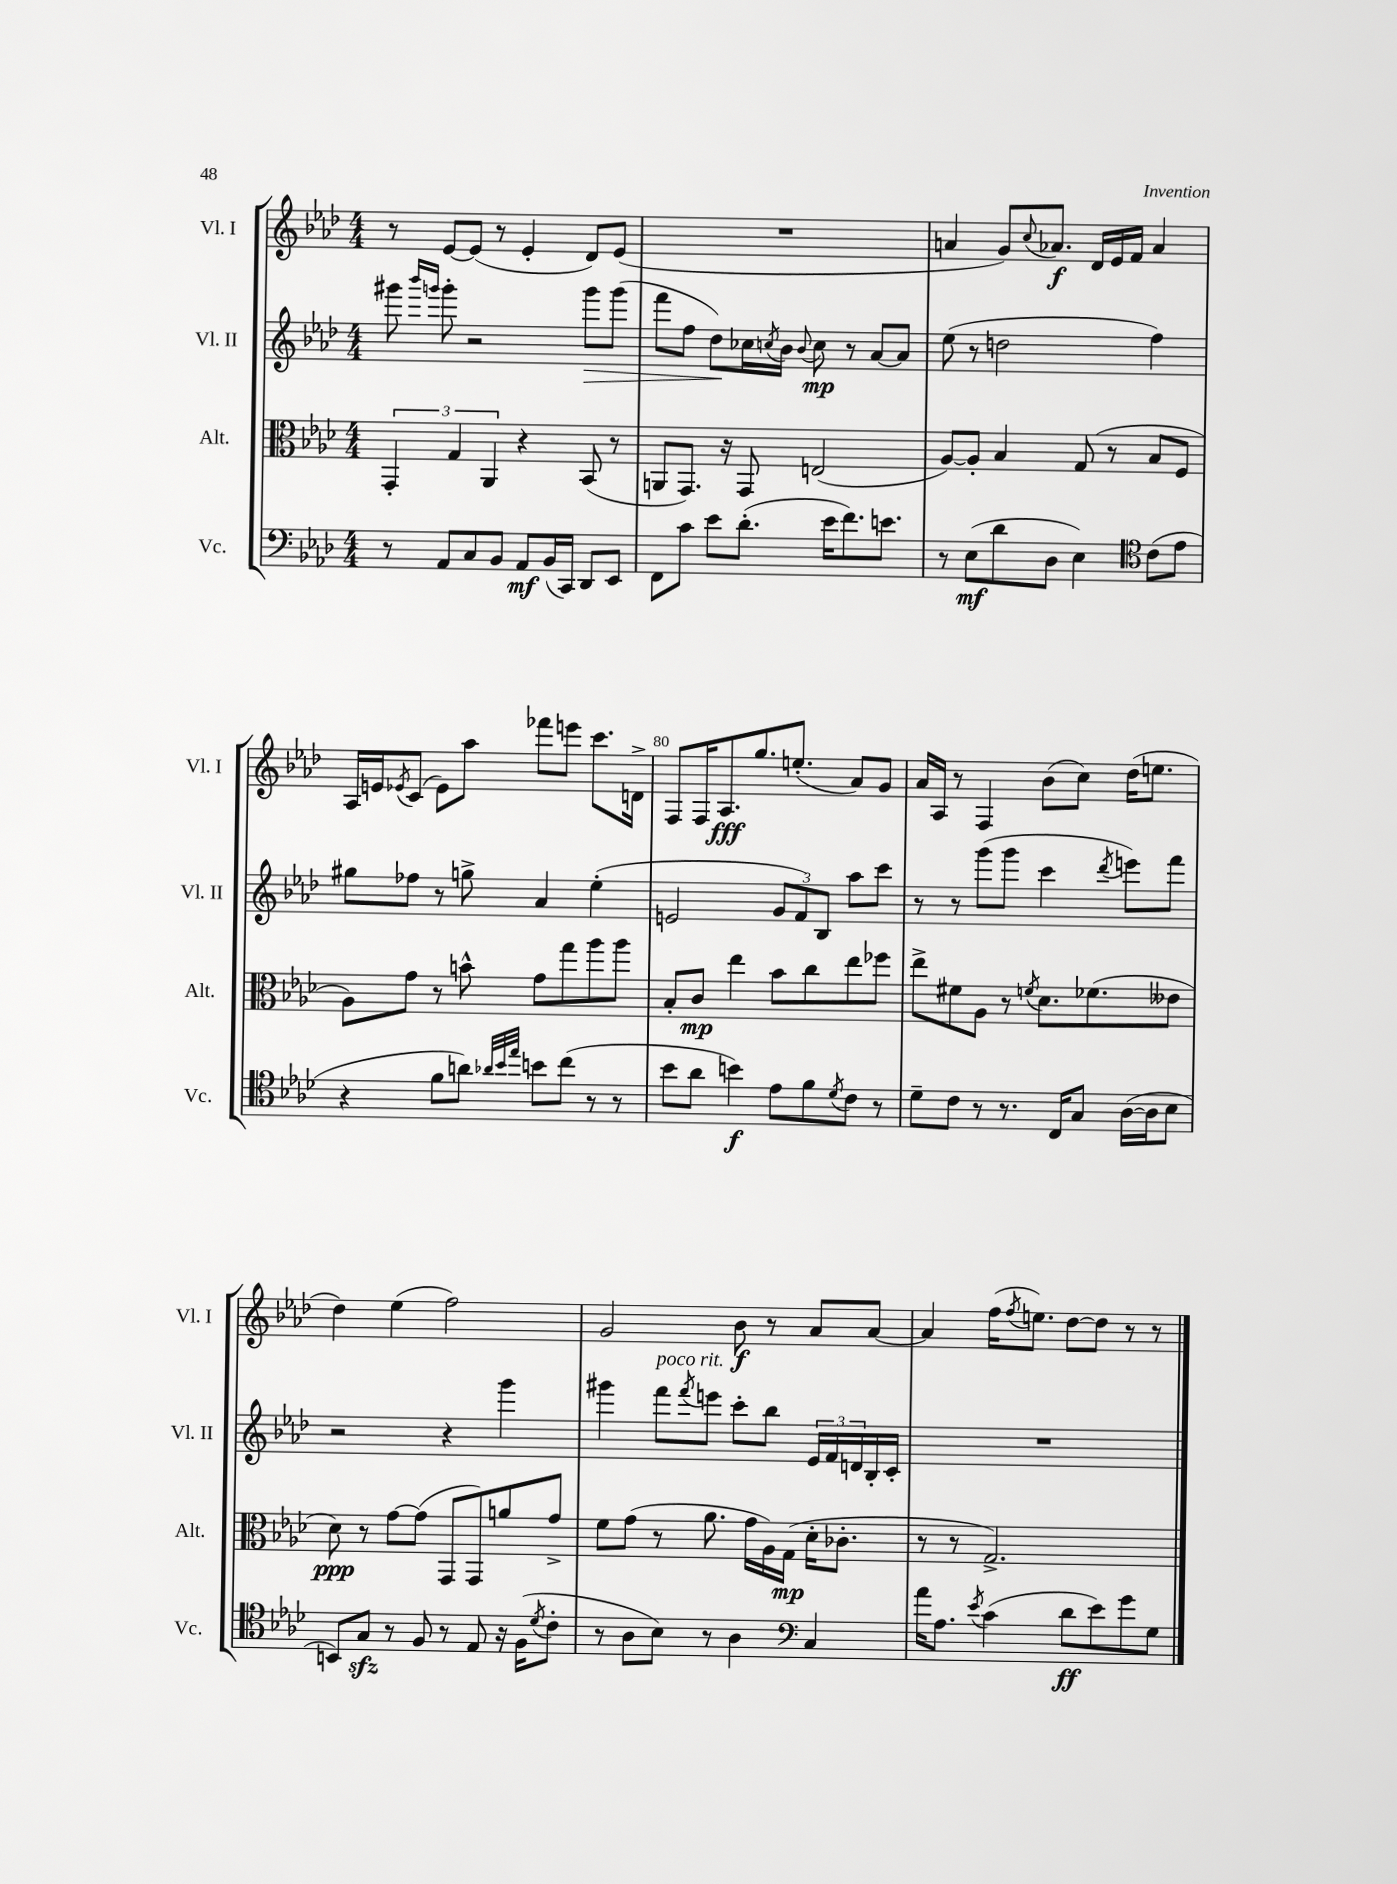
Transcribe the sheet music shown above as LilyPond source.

<<
\new StaffGroup <<
\new Staff = "s0" \with { instrumentName = "Vl. I" shortInstrumentName = "Vl. I" } {
    \clef treble \key aes \major \numericTimeSignature \time 4/4
    r8 ees'8~ ees'8( r8 ees'4-. des'8) ees'8( |
    R1 |
    a'4 g'8) \appoggiatura { c''8 } aes'8.\f des'16 ees'16 f'16 aes'4 |
    aes16 e'16 \acciaccatura { ees'8 } c'8( ees'8) aes''8 fes'''8 e'''8 c'''8. d'16-> |
    f8 f16 aes8.\fff g''8. e''8.-.( aes'8) g'8 |
    aes'16 aes16 r8 f4 bes'8( c''8) des''16( e''8. |
    des''4) ees''4( f''2) |
    g'2 bes'8\f r8 aes'8 aes'8~ |
    aes'4 f''16( \acciaccatura { f''8 } e''8.) des''8~ des''8 r8 r8 \bar "|." |
}
\new Staff = "s1" \with { instrumentName = "Vl. II" shortInstrumentName = "Vl. II" } {
    \clef treble \key aes \major \numericTimeSignature \time 4/4
    gis'''8 \grace { bes'''16 g'''16 } g'''8-. r2 g'''8\> g'''8( |
    f'''8 f''8 des''8\!) ces''16 \acciaccatura { c''8 } bes'16 \appoggiatura { bes'8 } c''8\mp r8 aes'8~ aes'8 |
    ees''8( r8 d''2 f''4) |
    gis''8 fes''8 r8 g''8-> aes'4 ees''4-.( |
    e'2 \tuplet 3/2 { g'8 f'8) bes8 } aes''8 c'''8 |
    r8 r8 g'''8( g'''8 c'''4 \acciaccatura { des'''8 } e'''8) f'''8 |
    r2 r4 g'''4 |
    gis'''4 f'''8^\markup { \italic "poco rit." } \acciaccatura { f'''8 } e'''8 c'''8-. bes''8 \tuplet 3/2 { ees'16 f'16 d'16 } bes16-. c'16-. |
    R1 \bar "|." |
}
\new Staff = "s2" \with { instrumentName = "Alt." shortInstrumentName = "Alt." } {
    \clef alto \key aes \major \numericTimeSignature \time 4/4
    \tuplet 3/2 { g,4-. g4 aes,4 } r4 bes,8( r8 |
    a,8 g,8.) r16 g,8 e2( |
    aes8~) aes8-. bes4 g8( r8 bes8 f8 |
    aes8) g'8 r8 b'8-^ g'8 g''8 aes''8 aes''8 |
    bes8-. c'8\mp ees''4 bes'8 c''8 ees''8 fes''8 |
    ees''8-> fis'8 aes8 r8 \acciaccatura { f'8 } des'8. fes'8.( eeses'8 |
    des'8\ppp) r8 g'8~ g'8( g,8 g,8) a'8 g'8-> |
    f'8 g'8( r8 aes'8. g'16 aes16) g16\mp( des'16-. ces'8.-. |
    r8 r8 g2.->) \bar "|." |
}
\new Staff = "s3" \with { instrumentName = "Vc." shortInstrumentName = "Vc." } {
    \clef bass \key aes \major \numericTimeSignature \time 4/4
    r8 aes,8 c8 bes,8 aes,8\mf bes,16( c,16) des,8 ees,8 |
    f,8 c'8 ees'8 des'8.-.( ees'16 f'8.) e'8. |
    r8 ees8\mf( des'8 des8 ees4) \clef tenor c'8( ees'8 |
    r4 f'8 a'8) \grace { aes'32 bes'32 ees''32 } b'8 c''8( r8 r8 |
    bes'8 aes'8 b'4\f) ees'8 f'8 \acciaccatura { des'8 } c'8 r8 |
    des'8-- c'8 r8 r8. c16 g8 aes16~( aes16 bes8 |
    b,8) g8\sfz r8 f8 r8 ees8 r16 f16( \acciaccatura { des'8 } c'8-. |
    r8 aes8 bes8) r8 aes4 \clef bass c4 |
    aes'16 aes8. \acciaccatura { ees'8 } c'4( des'8\ff ees'8) g'8 g8 \bar "|." |
}
>>
>>
\layout { \context { \Score currentBarNumber = #76 \override BarNumber.break-visibility = ##(#f #t #t) barNumberVisibility = #(every-nth-bar-number-visible 5) } }
